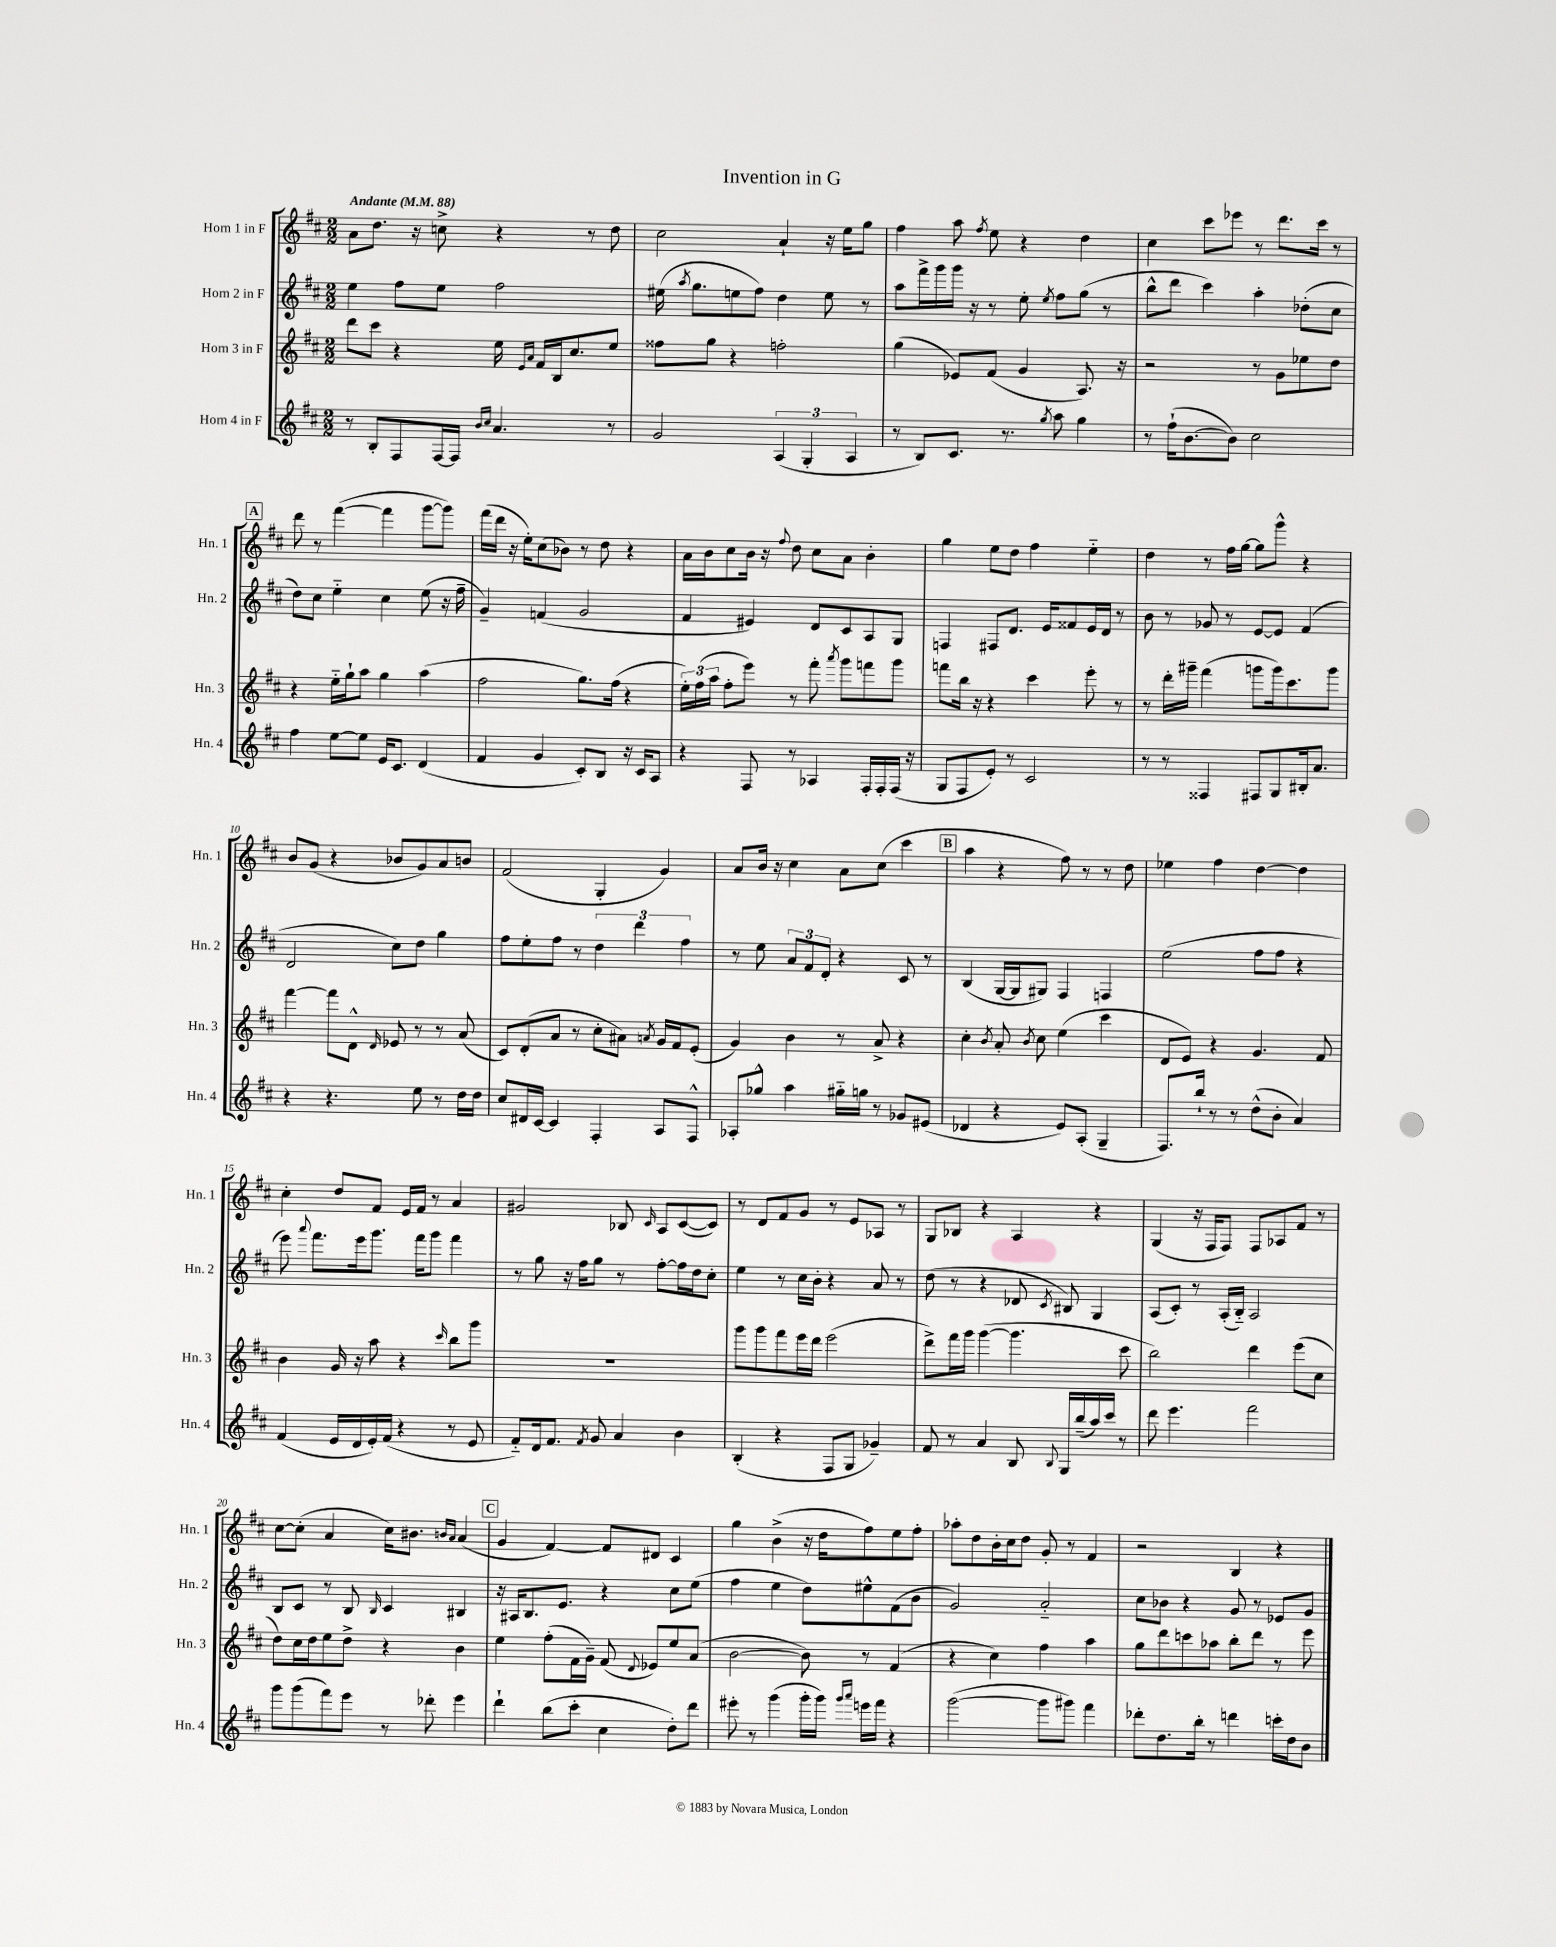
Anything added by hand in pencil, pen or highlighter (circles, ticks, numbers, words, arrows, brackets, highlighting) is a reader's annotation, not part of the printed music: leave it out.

**kern	**kern	**kern	**kern
*staff4	*staff3	*staff2	*staff1
*clefG2	*clefG2	*clefG2	*clefG2
*k[f#c#]	*k[f#c#]	*k[f#c#]	*k[f#c#]
*M2/2	*M2/2	*M2/2	*M2/2
*MM88	*MM88	*MM88	*MM88
8r	8ddd	4ee	8a
8B'	8ccc#	.	8.dd
8F#	4r	8ff#	.
.	.	.	16r
[16F#	.	8ee	8cc^
16F#]	.	.	.
16qqb	.	.	.
16qqcc#	.	.	.
4.a	16ee	2ff#	4r
.	16qqe	.	.
.	16qqa	.	.
.	16f#	.	.
.	16B	.	.
.	8.cc#	.	.
.	.	.	8r
8r	8ee	.	8dd
=	=	=	=
2g	8ff##	(16ee#	2cc#
.	.	8qaa	.
.	.	8.gg	.
.	8gg	.	.
.	4r	8ee	.
.	.	8ff#)	.
(6A	2ff'	4dd	4a`
6G'	.	.	.
.	.	8ee	16r
.	.	.	16ee
6A	.	.	.
.	.	8r	8gg
=	=	=	=
8r	(4gg	8aa	4ff#
8B)	.	16fff#^	.
.	.	16ggg	.
8.c#	8e-)	16ggg	8aa
.	.	16r	.
.	.	.	8qff#
.	(8f#	8r	8ee
8.r	.	.	.
.	4g	8ee'	4r
8qgg	.	8qee	.
8aa	.	8ff#	.
4gg	8.A)	(8gg	4dd
.	.	8r	.
.	16r	.	.
=	=	=	=
8r	2r	8bb^^	4cc#
(16ff#`	.	8ddd	.
[8.b	.	.	.
.	.	4ccc#)	8ccc#
8b])	.	.	8eee-
2cc#	8r	4aa'	8r
.	8g	.	8.ddd
.	8ee-	(8dd-'	.
.	.	.	16ccc#
.	8dd	8cc#	8r
=	=	=	=
4ff#	4r	8dd)	8ddd
.	.	8cc#	8r
[8ee	16ee'~	4ee'~	([4fff#
.	16gg`	.	.
8ee]	8aa	.	.
16e	4gg	4cc#	4fff#]
8.c#	.	.	.
(4d	(4aa	(8ee	[8ggg
.	.	16r	8ggg])
.	.	16ff#~	.
=	=	=	=
4f#	2ff#	4g~)	(16fff#
.	.	.	16ddd
.	.	.	16r
.	.	.	16ee')
4g	.	(4f	(8cc#
.	.	.	8b-)
8c#')	8.gg)	2g	8r
8B	.	.	8dd
.	(16ff#	.	.
16r	4r	.	4r
16c#	.	.	.
8A	.	.	.
=	=	=	=
4r	24ee')	4f#	16a
.	(24ff#	.	.
.	.	.	16b
.	24aa	.	.
.	8ff#'	.	8cc#
8F#	8eee)	4e#)	16b
.	.	.	16r
.	.	.	8qqff#
8r	8r	.	8dd
4A-	8fff#'	8d	8cc#
.	8qaaa	.	.
.	8ggg	8c#	8a
16F#'	8fff	8A	4b'
16F#'	.	.	.
(16F#	8ggg	8G	.
16r	.	.	.
=	=	=	=
8G	8fff	4F	4gg
8F#	16bb	.	.
.	16r	.	.
8e')	4r	8F#	8ee
8r	.	8.d	8dd
2c#	4ccc#	.	4ff#
.	.	16e	.
.	.	8f##	.
.	8eee'	16e	4ee'~
.	.	16d	.
.	8r	8r	.
=	=	=	=
8r	8r	8b	4dd
8r	16ddd'	8r	.
.	16ggg#~	.	.
4F##	(4fff#	8g-	8r
.	.	8r	16ff#
.	.	.	[16gg
8F#	8ggg	[8e	8gg]
8G	16ggg)	8e]	8ggg^^
.	8.ccc#	.	.
16B#'	.	(4f#	4r
8.a	.	.	.
.	8ggg	.	.
=	=	=	=
4r	[4fff#	2d	8b
.	.	.	(8g
4.r	8fff#]	.	4r
.	8d^^	.	.
.	16qqd	.	.
.	8e-	8cc#)	8b-
8ee	8r	8dd	8g)
8r	8r	4gg	8a
16dd	(8a	.	8b
16dd	.	.	.
=	=	=	=
8cc#	8c#)	8ff#	(2f#
16d#	(8d'	8ee'	.
[16c#	.	.	.
4c#]	8a	8ff#	.
.	8r	8r	.
4F#'	8cc#'	6dd	4G'
.	8a#)	.	.
.	.	6ddd	.
.	8qa	.	.
8A	16g	.	4g)
.	16f#	.	.
.	.	6ff#	.
8F#^^	(8e'	.	.
=	=	=	=
8A-'	4g)	8r	8a
8gg-^^	.	8ee	16b
.	.	.	16r
4aa	4b	12a	4cc#
.	.	12f#	.
.	.	12d'	.
16gg#'~	8r	4r	8a
16gg	.	.	.
8r	8a^	.	(8cc#
8g-	4r	8c#	4ccc#
(8e#	.	8r	.
=	=	=	=
4d-	4cc#'	(4B	4aa
.	8qb	.	.
4r	8a'	[16G	4r
.	.	16G]	.
.	8qb	.	.
.	8cc#	8G#)	.
8e)	(4ee	4F#	8ff#)
(8A'	.	.	8r
4G~	4ccc#	4F	8r
.	.	.	8dd
=	=	=	=
8.F#)	8d	(2ee	4ee-
.	8e)	.	.
16bb`	.	.	.
8r	4r	.	4ff#
8r	.	.	.
(8dd^^	4.g	8ff#	[4dd
8b'	.	8ff#	.
4a)	.	4r	4dd]
.	8f#	.	.
=	=	=	=
(4f#	4b	8eee)	4cc#'
.	.	8qqaaa	.
.	.	8.fff#	.
16e	16g	.	8dd
16d	16r	16eee	.
16e')	8aa	8.ggg	8f#
(16f#	.	.	.
4r	4r	.	16e
.	.	16fff#	16f#
.	.	8ggg	8r
.	16qqccc#	.	.
8r	8bb	4fff#	4a
8e	8ggg	.	.
=	=	=	=
8f#'~)	1r	8r	2g#
16d	.	8gg	.
8.f#	.	.	.
.	.	16r	.
.	.	16ff#	.
8qf#	.	.	.
8g	.	8gg	.
4a	.	8r	8B-
.	.	.	16qqc#
.	.	[8ff#'	8A
4b	.	16ff#]	([8c#
.	.	16dd	.
.	.	8cc#'	8c#])
=	=	=	=
(4B'	8ggg	4ee	8r
.	8ggg	.	8d
4r	8fff#	8r	8f#
.	16eee	16cc#	8g
.	16ddd	16b'	.
8F#	(2eee	4r	8r
8G	.	.	8e
4g-~)	.	8a	8A-
.	.	8r	8r
=	=	=	=
8f#	8ddd^)	(8dd	8G
8r	16fff#	8r	8B-
.	16ggg	.	.
4a	([4ggg	4r	4r
8B	4.ggg]	8d-	4A
8qqB	.	8qc#	.
16G	.	8B#)	.
(16bb~	.	.	.
16aa)	.	4G	4r
16ccc#	.	.	.
8r	8ccc#	.	.
=	=	=	=
8ddd	2bb)	(8A	(4G
4.eee	.	8c#')	.
.	.	8r	16r
.	.	.	16F#
.	.	(16A'	8F#)
.	.	16B'~)	.
2fff#	4ddd	2A	8F#
.	.	.	8A-
.	(8eee	.	8f#
.	8cc#	.	8r
=	=	=	=
8ggg	8dd)	8B	[8cc#
(8ggg	16cc#	8c#	(8cc#']
.	16dd	.	.
8fff#)	8ee	8r	4a
8eee	8dd^	8B	.
.	.	16qqB	.
8r	4r	4c#	16cc#)
.	.	.	8.b#
8ddd-'	.	.	.
.	.	.	16qqb
.	.	.	16qqa
4eee	4b	4B#	(4a
=	=	=	=
4ddd`	4ee	16r	4g
.	.	16A#	.
.	.	8.B	.
(8bb	(8ff#'	.	[4f#)
.	.	8.e	.
8ccc#'	16f#	.	.
.	16g~)	.	.
4cc#	(8f#	4r	8f#]
.	8qqd	.	.
.	8e-)	.	8d#
8dd')	8ee	8cc#	4c#
8ddd	(8a	(8ee	.
=	=	=	=
8eee#'	[2b	4ff#	4gg
8r	.	.	.
(4ggg	.	4ee	(4b^
16ggg'	8b])	8dd)	16r
16ggg)	.	.	16dd
16qqggg	.	.	.
16qqaaa	.	.	.
16eee	8r	8ee#^^	8ff#)
16fff#	.	.	.
4r	(4f#	(8f#	8ee
.	.	8b	8ff#'
=	=	=	=
([2ggg	4r	2g)	8aa-'
.	.	.	8dd
.	4cc#)	.	16b'
.	.	.	16cc#
.	.	.	8dd
8ggg]	4ff#	2a'~	8g'
8ggg#)	.	.	8r
4fff#	4aa	.	4f#
=	=	=	=
8ddd-'	8gg	8cc#	2r
8.dd	8ddd	8b-	.
.	8ccc	4r	.
16bb'	.	.	.
8r	8aa-	.	.
4ddd	8bb'	8g	4B
.	8ddd	8r	.
16ccc'	8r	8e-	4r
16dd	.	.	.
8b	8eee	8g	.
==	==	==	==
*-	*-	*-	*-
